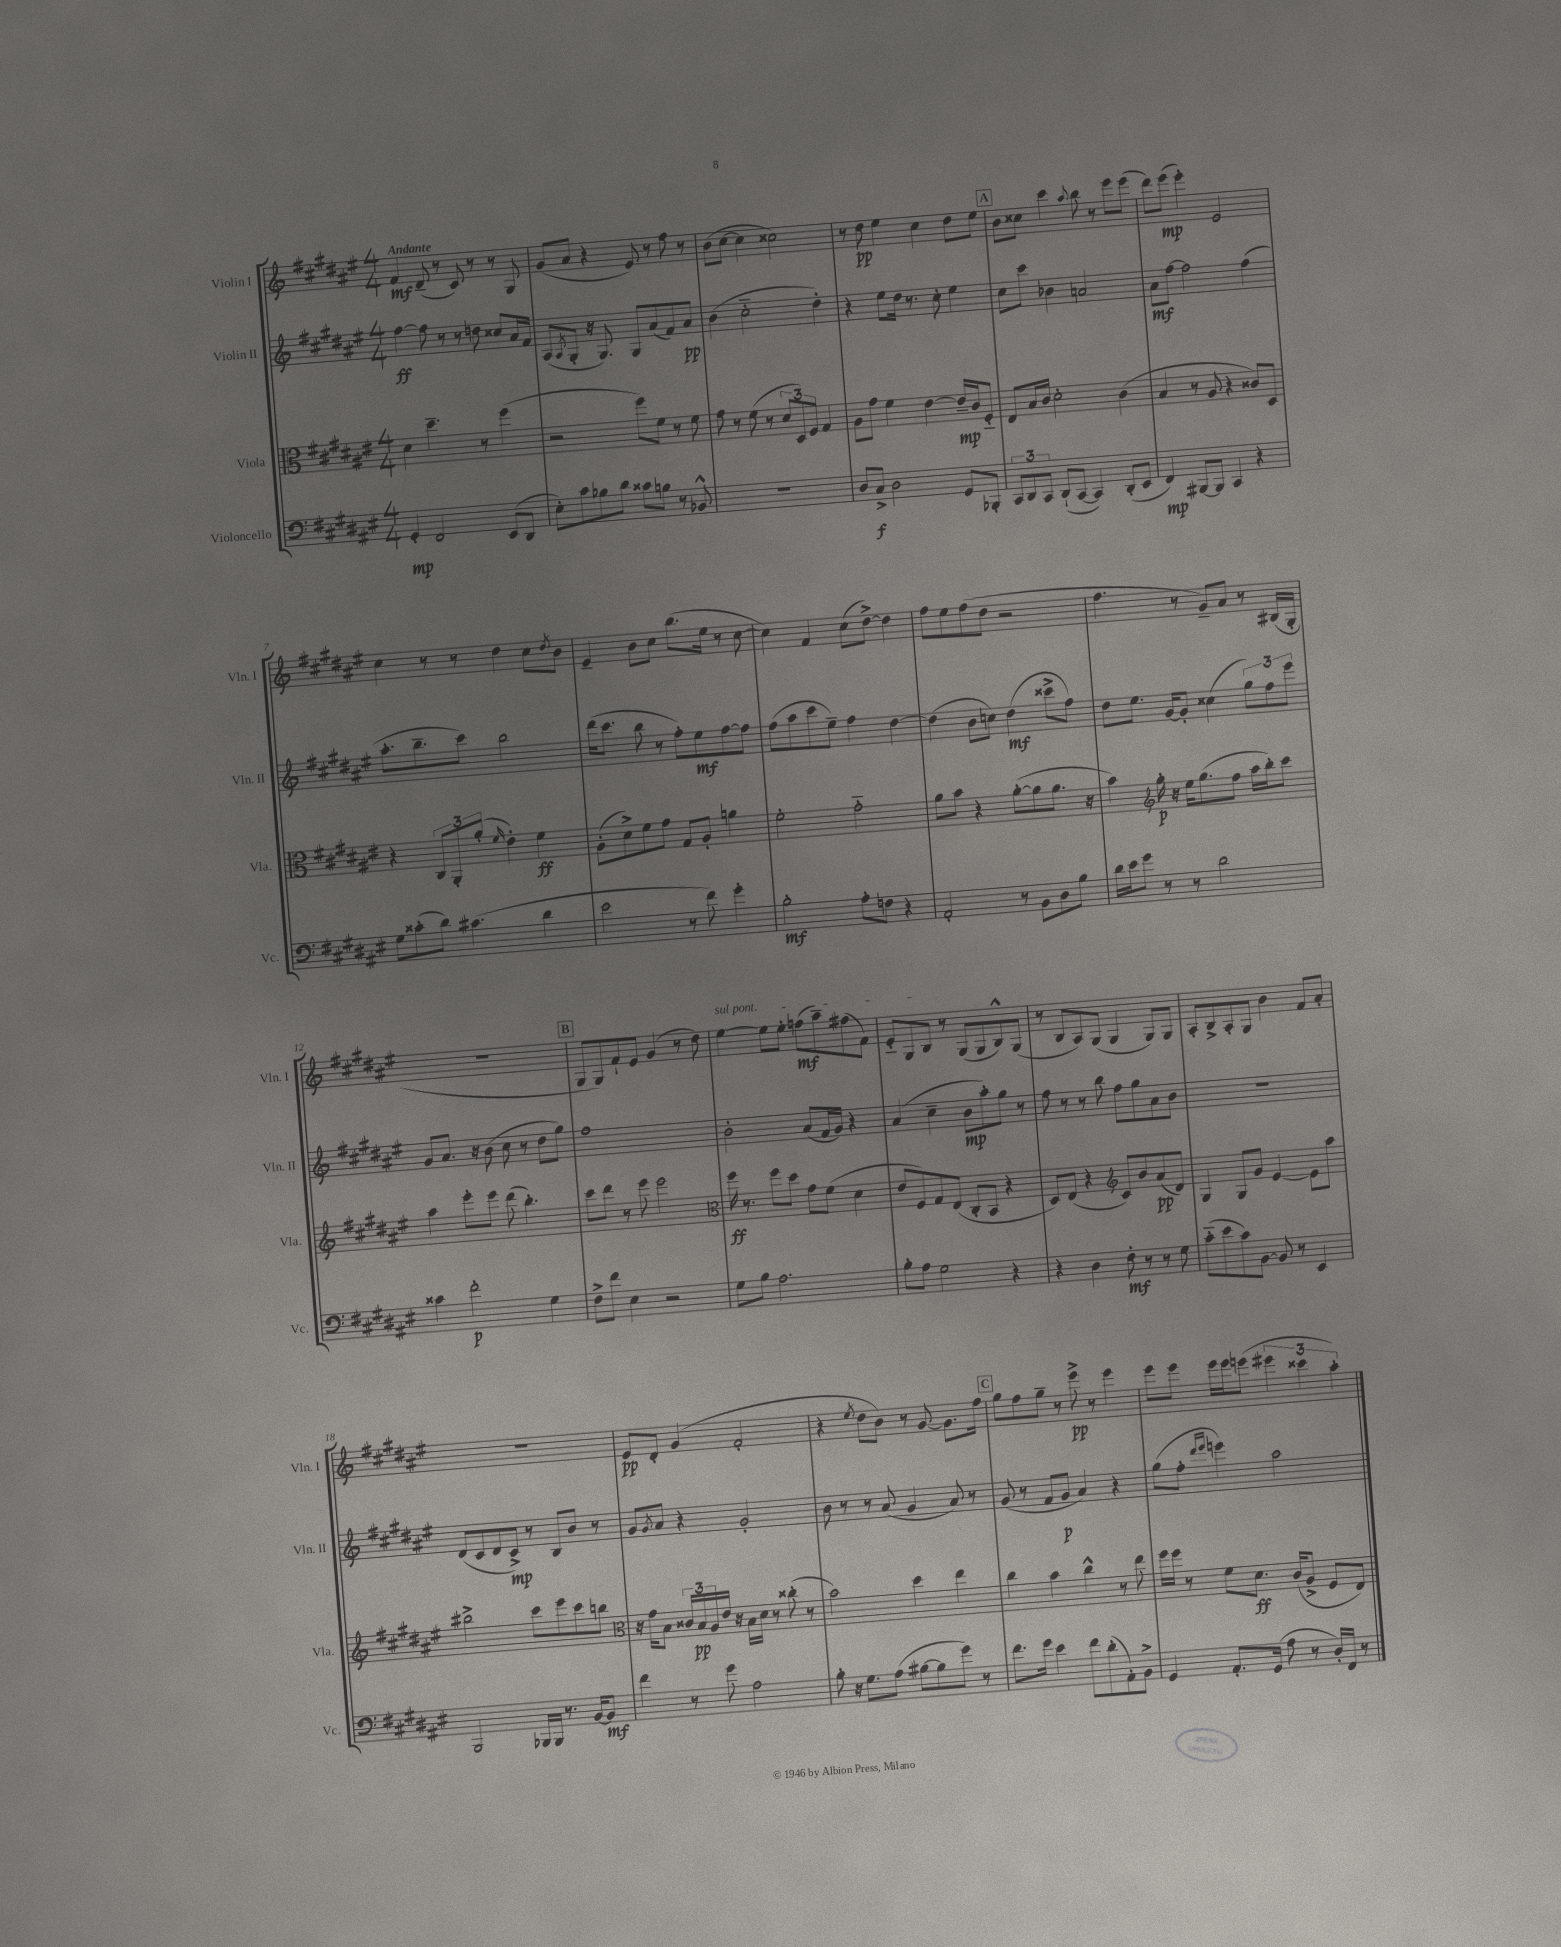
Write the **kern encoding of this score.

**kern	**kern	**kern	**kern
*staff4	*staff3	*staff2	*staff1
*clefF4	*clefC3	*clefG2	*clefG2
*k[f#c#g#d#a#e#]	*k[f#c#g#d#a#e#]	*k[f#c#g#d#a#e#]	*k[f#c#g#d#a#e#]
*M4/4	*M4/4	*M4/4	*M4/4
4GG#'	4d#	[4ff#	4f#
2FF#	4.dd#~	8ff#]	(8d#~
.	.	8r	8r
.	.	8r	8c#)
.	8r	8dd	8r
(8EE#	(4ff#	8cc##	8r
8DD#	.	16a#	8G#
.	.	16f#	.
=	=	=	=
8E#')	2r	(8A#	(8g#
.	.	8qA#	.
8c#	.	8G#'	8a#
8B-	.	16r	4r
.	.	8.G#)	.
8d#	.	.	.
8c##	8ff#)	8G#	8e#)
8B	8f#	(8a#	8r
8r	8r	8f#)	8ff#
8BB-^^	8f#	8a#	8r
=	=	=	=
1r	8g#	(4b	(8b
.	8r	.	[8cc#
.	(8f#	2cc#'~	4cc#]
.	8r	.	.
.	12d#	.	2cc##)
.	12D#)	.	.
.	12F#	.	.
.	4G#	4dd#')	.
=	=	=	=
8D#	8A#	4r	8r
8C#^	8g#	.	8dd#
2D#	4f#	8ee#	4ee#
.	.	16dd#	.
.	.	8.r	.
.	[4e#	.	4cc#
.	.	8cc#'	.
8GG#	16e#~]	4ee#	8dd#
.	16c#	.	.
8BBB-'	8F#'~	.	8ee#
=	=	=	=
12CC#	8E#	8cc#	8b
12DD#	.	.	.
.	16B	8ccc#	8cc##
12CC#	.	.	.
.	16c#	.	.
(8DD#`	2d#'	4b-	4ccc#
[8CC#	.	.	.
.	.	.	8qqaa#
4CC#])	.	2a	8bb
.	.	.	8r
(8DD#'	(4c#	.	8eee#
8EE#	.	.	(8eee#
=	=	=	=
4FF#)	4B	8a#	8ddd#)
.	.	[8ff#	(8eee#
[8BBB#	8r	2ff#]	4eee#')
8BBB#]	8A#	.	.
4CC#	4r	.	2e#
4r	8c##)	(4ff#	.
.	8D#	.	.
=	=	=	=
8G#	4r	8.aa#'	4cc#
(8c##'	.	.	.
.	.	8.bb~	.
8d#)	12C#	.	8r
.	12AA#'	.	.
(4.c#	.	8ccc#)	8r
.	(12a#'	.	.
.	16qqf#	.	.
.	4e#')	2bb	4dd#
4d#	4f#	.	8cc#
.	.	.	8qdd#
.	.	.	8b
=	=	=	=
2e#	(8A#'	(16ddd#	4e#~
.	.	8.ccc#	.
.	8d#^)	.	.
.	8f#	8bb	8b
.	8g#	8r	8cc#
8r	8G#	8ff#')	(8.bb
8f#)	8A#'	8ee#	.
.	.	.	16ee#
4g#'	4a	[8ff#	8r
.	.	8ff#]	[8cc#
=	=	=	=
2B'	2f#'	(8ff#	4cc#])
.	.	8aa#	.
.	.	8ccc#	4f#
.	.	8ee#~)	.
8A#'	2g#'~	4ff#	(8cc#
8F	.	.	[8dd#^)
4r	.	[4dd#	4dd#]
=	=	=	=
2AA#'	8a#	(4dd#]	8ff#
.	8b	.	8ee#
.	4r	8b	(8ff#
.	.	8cc)	8dd#
8r	([8a#'	(4dd#	2r
8BB	8a#]	.	.
8D#	8.a#	8ccc##^	.
8B	.	8ff#)	.
.	16r	.	.
=	=	=	=
16d#	4b)	8dd#	4.ff#
16e#	.	.	.
8g#	.	8.ee#	.
*	*clefG2	*	*
8r	16gg#'	.	.
.	16r	[16g#	.
8r	16ee#	8g#']	8r
.	(8.gg#	.	.
2d#	.	(4cc##	8g#~)
.	8ff#	.	8a#
.	16aa#	12gg#)	8r
.	16bb')	.	.
.	.	12ff#	.
.	8ccc#	.	(16B#
.	.	12eee#	.
.	.	.	16G#'
=	=	=	=
4c##	4aa#	8g#	1r
.	.	8.a#	.
2f#'	8eee#'	.	.
.	.	16r	.
.	8eee#	(8b	.
.	(8ddd#	8cc#	.
.	4.bb')	8r	.
4G#	.	8dd#	.
.	.	8gg#)	.
=	=	=	=
8F#^	8ccc#	1ff#	8G#
8f#	8ddd#	.	8G#)
4E#	8r	.	8f#`
.	8eee#	.	8e#
2r	2eee#	.	(4g#
.	.	.	8r
.	.	.	8dd#)
=	=	=	=
*	*clefC3	*	*
8G#	16ff#	2b'	[4ee#
.	8.r	.	.
8B	.	.	.
2.A#	8ff#	.	8ee#]
.	8dd#	.	8ee#'
.	8g#	(8a#	(8ff
.	(8f#	16f#	8aa#~)
.	.	16g#)	.
.	4d#	4r	(8ff#
.	.	.	8f#)
=	=	=	=
8B'	8e#	(4a#	8e#'~
8A#	8F#)	.	8G#
2G#	8G#	4cc#~	8B
.	(8E#	.	8r
.	8C#'	8b	(8G#
.	8BB	8aa#')	8G#
4r	4r	8gg#	8B^^)
.	.	8r	(8G#
=	=	=	=
4r	8D#)	8ff#	8r
.	(8E#	8r	8B
4D#	4r	8r	8A#)
.	.	8bb	(8G#
*	*clefG2	*	*
8F#'	8c#)	8ff#	4G#
8r	8b	8gg#	.
8r	(8a#	8a#	8G#)
8G#	8d#)	8b	8G#
=	=	=	=
(8c#'~	4G#	1r	8A#'
8e#	.	.	8B^
8c#)	8G#	.	8A#'
[8BB	8g#	.	8G#
8BB]	[4e#	.	4b
8r	.	.	.
4EE#	8e#]	.	8f#
.	8aa#	.	8a#'
=	=	=	=
2BBB	2bb#^	(8d#	1r
.	.	8c#	.
.	.	8d#	.
.	.	8c#^)	.
16BBB-	8ccc#	8r	.
16BBB-	.	.	.
8.r	8eee#	8B	.
.	8ccc#	8b	.
[16BB	.	.	.
8BB]	8bb	8r	.
=	=	=	=
*	*clefC3	*	*
4f#	16r	8g#	8e#
.	16g#	.	.
.	.	8qg#	.
.	8B	8a#	8d#'
8r	24c##	4r	(4g#
.	24B	.	.
.	24A#	.	.
8g#	16e#	.	.
.	16r	.	.
2A#	16B	2g#'	2f#'
.	16d#	.	.
.	8r	.	.
.	(8cc##'	.	.
.	8r	.	.
=	=	=	=
8B'	2b)	8b	4r
16r	.	8r	.
8.G#	.	.	.
.	.	.	8qee#
.	.	8r	8dd#
(8A#	.	(8a#	8b)
[8B#	4dd#	4g#	8r
8B#]	.	.	[8g#
8g#)	4ee#	8a#)	8.g#]
8r	.	8r	.
.	.	.	16ff#
=	=	=	=
8.f#	4cc#	(8g#	8gg#
.	.	8r	8ff#
16g#	.	.	.
4e#	4b	8f#	8gg#~
.	.	8g#	8r
8f#	4cc#^^	4a#)	8eee#^
(8d#'	.	.	8r
8AA#')	8r	4r	4eee#
8BB^	8ee#	.	.
=	=	=	=
4GG#	16ff#	(8gg#	8eee#
.	16ff#	.	.
.	8r	8ff#'	8eee#
.	.	16qqddd#	.
.	.	16qqeee#	.
8.AA#'	8f#	4eee)	16eee#
.	.	.	16eee#
.	8.d#	.	(8eee
(16GG#	.	.	.
8A#	.	2aa#	6eee#
.	(16c#	.	.
8r	8A#^	.	.
.	.	.	6ccc##
16D#')	8F#	.	.
16FF#	.	.	.
.	.	.	6aa#')
8r	8E#)	.	.
==	==	==	==
*-	*-	*-	*-
